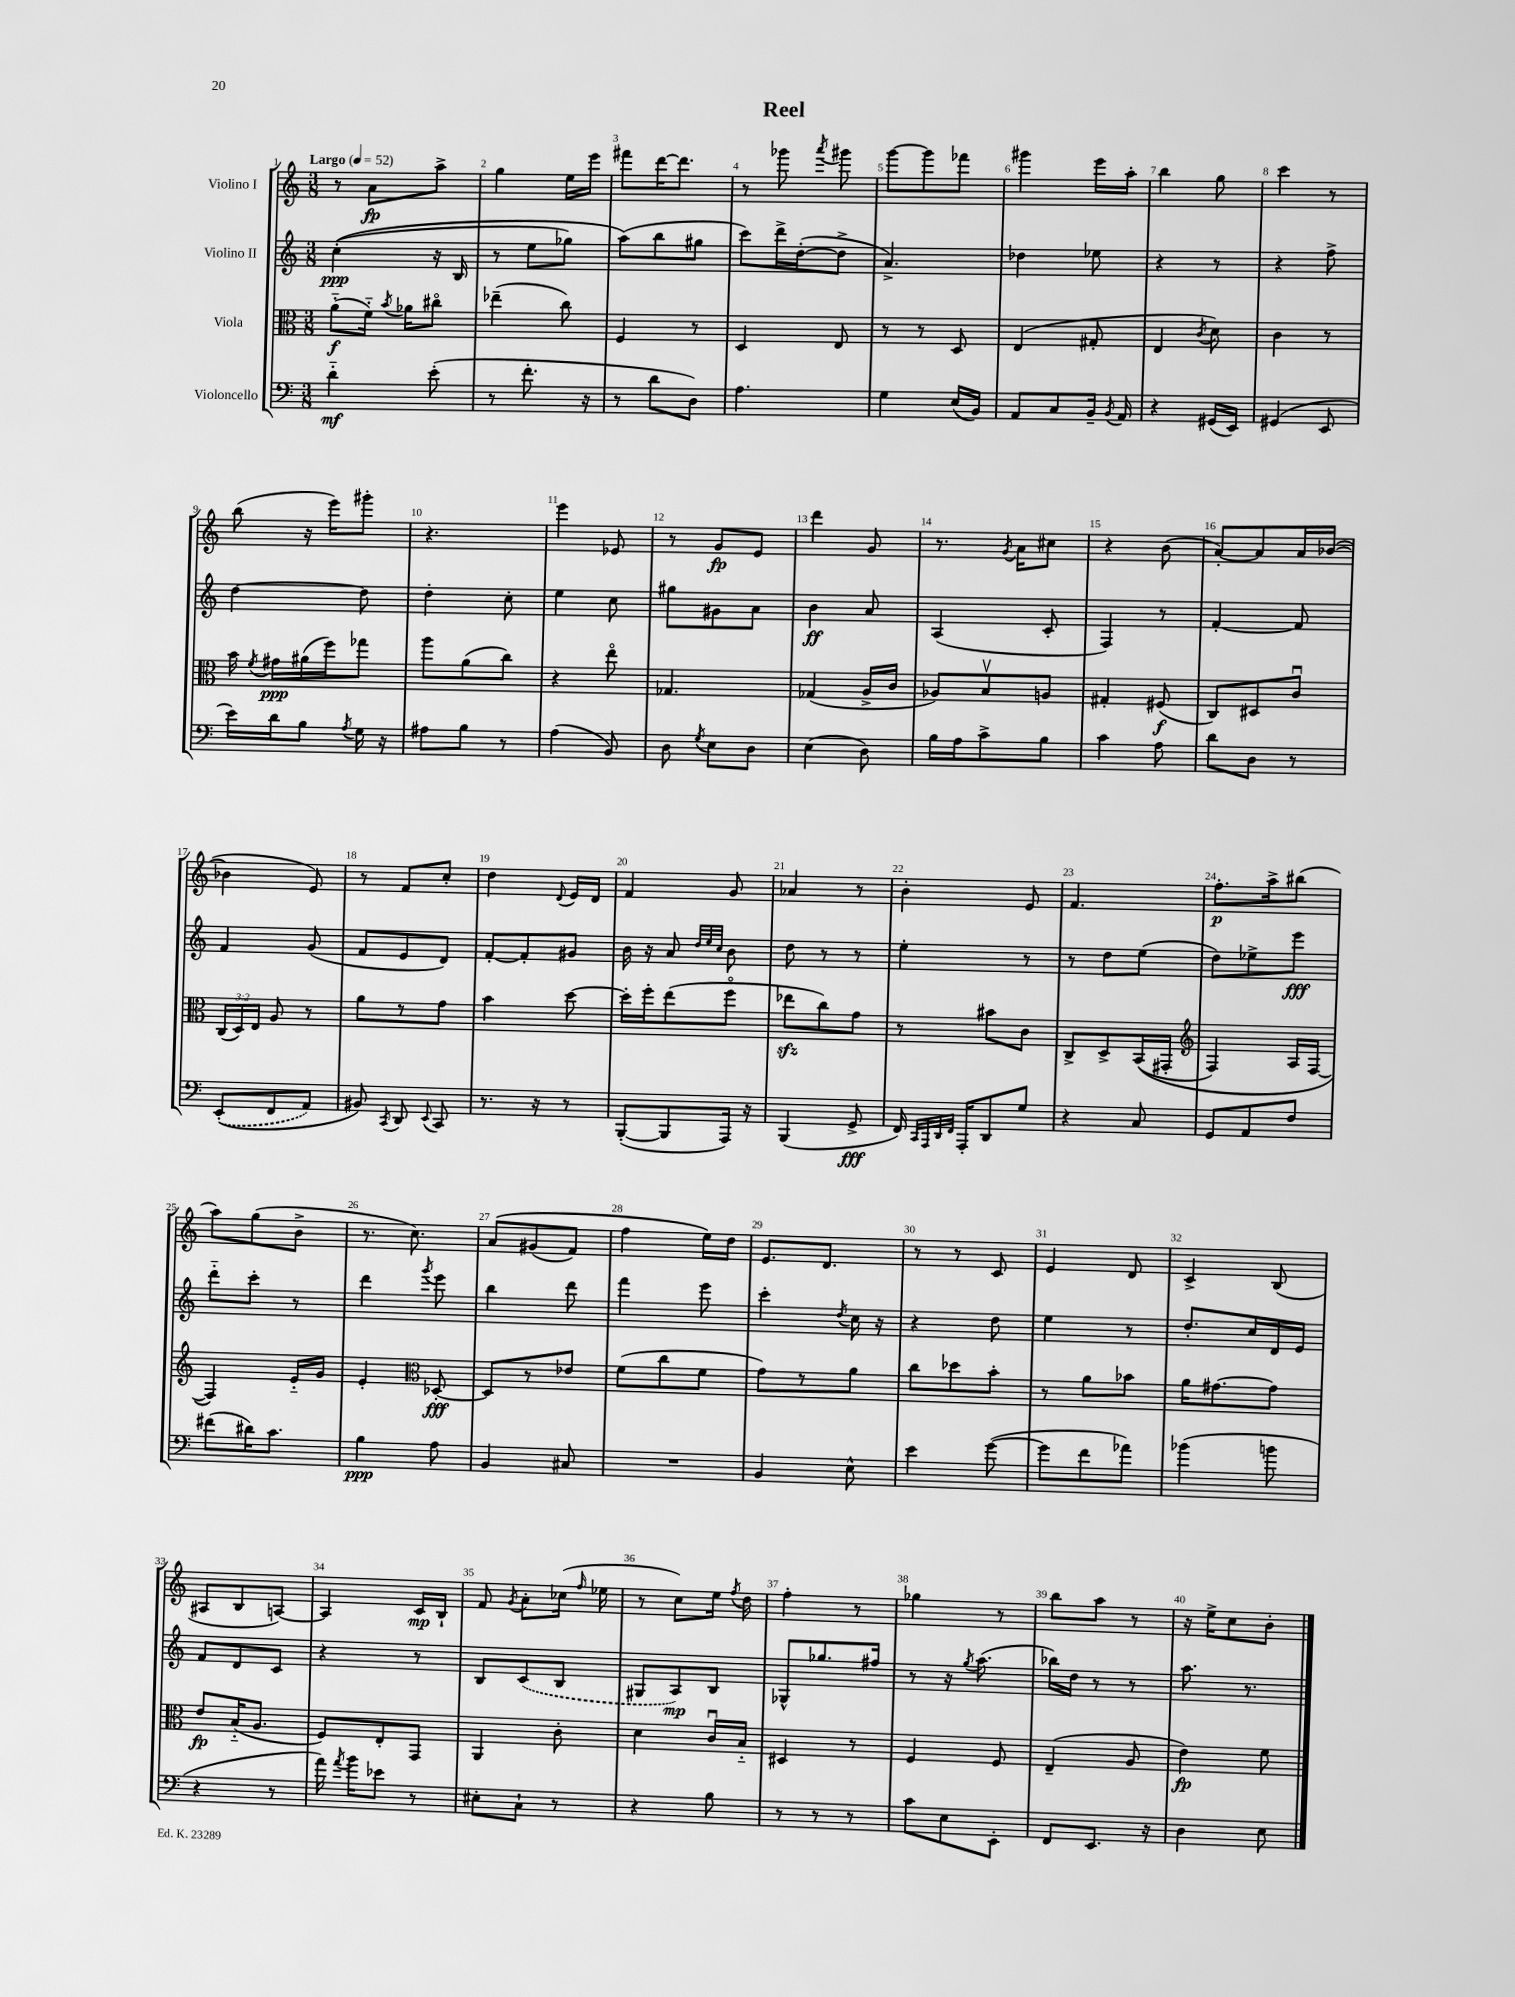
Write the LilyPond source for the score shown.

\header { title = "Reel" }
<<
\new StaffGroup <<
\new Staff = "s0" \with { instrumentName = "Violino I" } {
    \clef treble \key c \major \numericTimeSignature \time 3/8 \tempo "Largo" 4 = 52
    \autoBeamOff r8 a'8[\fp a''8]-> |
    g''4 e''16[ e'''16] |
    fis'''8[ d'''16~ d'''8.] |
    r8 ges'''8 \acciaccatura { a'''8 } gis'''8 |
    g'''8[~ g'''8 fes'''8] |
    gis'''4 e'''16[ a''16]-. |
    b''4 g''8 |
    c'''4 r8 |
    b''8( r16 e'''16[) gis'''8]-. |
    r4. |
    e'''4 ees'8 |
    r8 g'8[\fp e'8] |
    d'''4 g'8 |
    r8. \acciaccatura { g'8 } a'16[ cis''8] |
    r4 b'8( |
    a'8[~-.) a'8 a'16 bes'16]~( |
    bes'4 e'8) |
    r8 f'8[ c''8]-. |
    d''4 \appoggiatura { d'8 } e'16[ d'16] |
    f'4 g'8 |
    aes'4 r8 |
    b'4-. e'8 |
    f'4. |
    f''8.[-.\p a''16-> bis''8]( |
    a''8[) g''8( b'8]-> |
    r8. c''8.) |
    a'8[\( gis'8( f'8]) |
    f''4 e''16[\) d''16] |
    e'8.[ d'8.] |
    r8 r8 c'8 |
    e'4 d'8 |
    c'4-> b8( |
    ais8[ b8 a8]~) |
    a4 c'16[\mp b16]-! |
    f'8 \acciaccatura { g'8 } a'8[-. ces''16]( \grace { f''16 } ees''16 |
    r8 c''8[) e''16] \acciaccatura { f''8 } d''16 |
    f''4-. r8 |
    ges''4 r8 |
    b''8[ a''8] r8 |
    r16 e''16[-> c''8 b'8]-. \bar "|." |
}
\new Staff = "s1" \with { instrumentName = "Violino II" } {
    \clef treble \key c \major \numericTimeSignature \time 3/8
    \autoBeamOff c''4-.\ppp(\( r16 b16 |
    r8 e''8[ ges''8]) |
    a''8[(\) b''8 gis''8] |
    c'''8[) d'''16-> d''16~-.( d''8]-> |
    a'4.->) |
    des''4 ees''8 |
    r4 r8 |
    r4 f''8-> |
    d''4~ d''8 |
    d''4-. c''8-. |
    e''4 c''8 |
    gis''8[ gis'8 a'8] |
    b'4\ff a'8 |
    a4( c'8-. |
    f4) r8 |
    f'4~-. f'8 |
    f'4 g'8( |
    f'8[ e'8 d'8]) |
    f'8[~-. f'8-. gis'8] |
    b'16 r16 a'8 \grace { d''32[ e''32 c''32] } b'8 |
    d''8 r8 r8 |
    e''4-. r8 |
    r8 d''8[ e''8]( |
    d''8[) ees''8-> e'''8]\fff |
    d'''8[-_ c'''8]-. r8 |
    d'''4 \acciaccatura { g'''8 } e'''8 |
    b''4 d'''8 |
    f'''4 e'''8 |
    c'''4-. \acciaccatura { d''8 } c''16 r16 |
    r4 d''8 |
    e''4 r8 |
    d''8.[-. c''16 d'16 e'16] |
    f'8[ d'8 c'8] |
    r4 r8 |
    b8[ \once \slurDashed c'8( b8] |
    gis8[ a8\mp) b8] |
    ges8[-^ ges''8. fis''16] |
    r8 r16 \acciaccatura { g''8 } a''8.( |
    bes''16[) d''16] r8 r8 |
    a''8. r8. \bar "|." |
}
\new Staff = "s2" \with { instrumentName = "Viola" } {
    \clef alto \key c \major \numericTimeSignature \time 3/8 \override Staff.TupletNumber.text = #tuplet-number::calc-fraction-text
    \autoBeamOff a'8[-_\f( f'16]-_) \acciaccatura { b'8 } aes'16[ cis''8]\flageolet |
    ees''4--( c''8) |
    f4 r8 |
    d4 e8 |
    r8 r8 d8 |
    e4( gis8-. |
    e4 \acciaccatura { c'8 } d'8) |
    c'4 r8 |
    b'16 \acciaccatura { f'8 } gis'16[\ppp ais'16( f''16) ges''8] |
    a''8[ a'8( c''8]) |
    r4 e''8\flageolet |
    ges4. |
    ges4( a16[-> c'16] |
    aes8[) b8\upbow a8] |
    gis4-. fis8\f( |
    c8[) dis8 c'8]\downbow |
    \tuplet 3/2 { c16[( d16) e16] } a8 r8 |
    a'8[ r8 g'8] |
    b'4 d''8~ |
    d''16[-. f''16-. e''8( f''8]\flageolet |
    ees''8[\sfz c''8) g'8] |
    r8 bis'8[ c'8] |
    c8[-> d8-> b,16(\( gis,16]-. |
    \clef treble f4) a16[ f16]~ |
    f4\) e'16[-_ g'16] |
    e'4-. \clef alto des8~-.\fff |
    des8[ r8 ees'8] |
    f'8[( c''8 f'8] |
    g'8[) r8 a'8] |
    c''8[ des''8 b'8]-. |
    r8 a'8[ bes'8] |
    a'16[ gis'8.~ gis'8] |
    e'8[\fp b16-_( a8.] |
    f8[) e8-. g,8] |
    a,4 c'8-. |
    d'4 c'16[\downbow b16]-_ |
    dis4 r8 |
    f4 f8 |
    e4--( a8 |
    e'4\fp) f'8 \bar "|." |
}
\new Staff = "s3" \with { instrumentName = "Violoncello" } {
    \clef bass \key c \major \numericTimeSignature \time 3/8
    \autoBeamOff d'4-_\mf e'8-.( |
    r8 f'8.-. r16 |
    r8 d'8[ d8]) |
    a4. |
    g4 e16[( b,16]) |
    a,8[ c8 b,16]-- \acciaccatura { b,8 } a,16 |
    r4 gis,16[( e,16]) |
    gis,4( e,8 |
    e'16[) d'16 b8] \acciaccatura { a8 } g16 r16 |
    ais8[ b8] r8 |
    a4( b,8) |
    d8 \acciaccatura { g8 } e8[ d8] |
    e4( d8) |
    b16[ a16 c'8-> b8] |
    c'4 a8 |
    d'8[ d8] r8 |
    \once \slurDashed e,8[-.(\( f,8 a,8]) |
    bis,8\) \acciaccatura { c,8 } d,8 \appoggiatura { e,8 } c,8 |
    r8. r16 r8 |
    b,,8[~-.( b,,8 a,,16]) r16 |
    b,,4( g,8->\fff |
    f,16) \grace { c,32[ a,,32 d,32 f,32] } a,,16[-. d,8 g8] |
    r4 c8 |
    g,8[ a,8 f8] |
    fis'8[( dis'16) c'8.] |
    b4\ppp a8 |
    b,4 cis8 |
    R4. |
    b,4 e8-^ |
    e'4 g'8~( |
    g'8[ f'8 aes'8]) |
    bes'4( b'8 |
    r4 r8 |
    a'16) \acciaccatura { a'8 } b'16[ ees'8] r8 |
    eis8[-. c8]-! r8 |
    r4 b8 |
    r8 r8 r8 |
    c'8[ e8 e,8]-. |
    f,8[ e,8.] r16 |
    d4 e8 \bar "|." |
}
>>
>>
\layout { \context { \Score \override BarNumber.break-visibility = ##(#f #t #t) barNumberVisibility = #all-bar-numbers-visible } }
